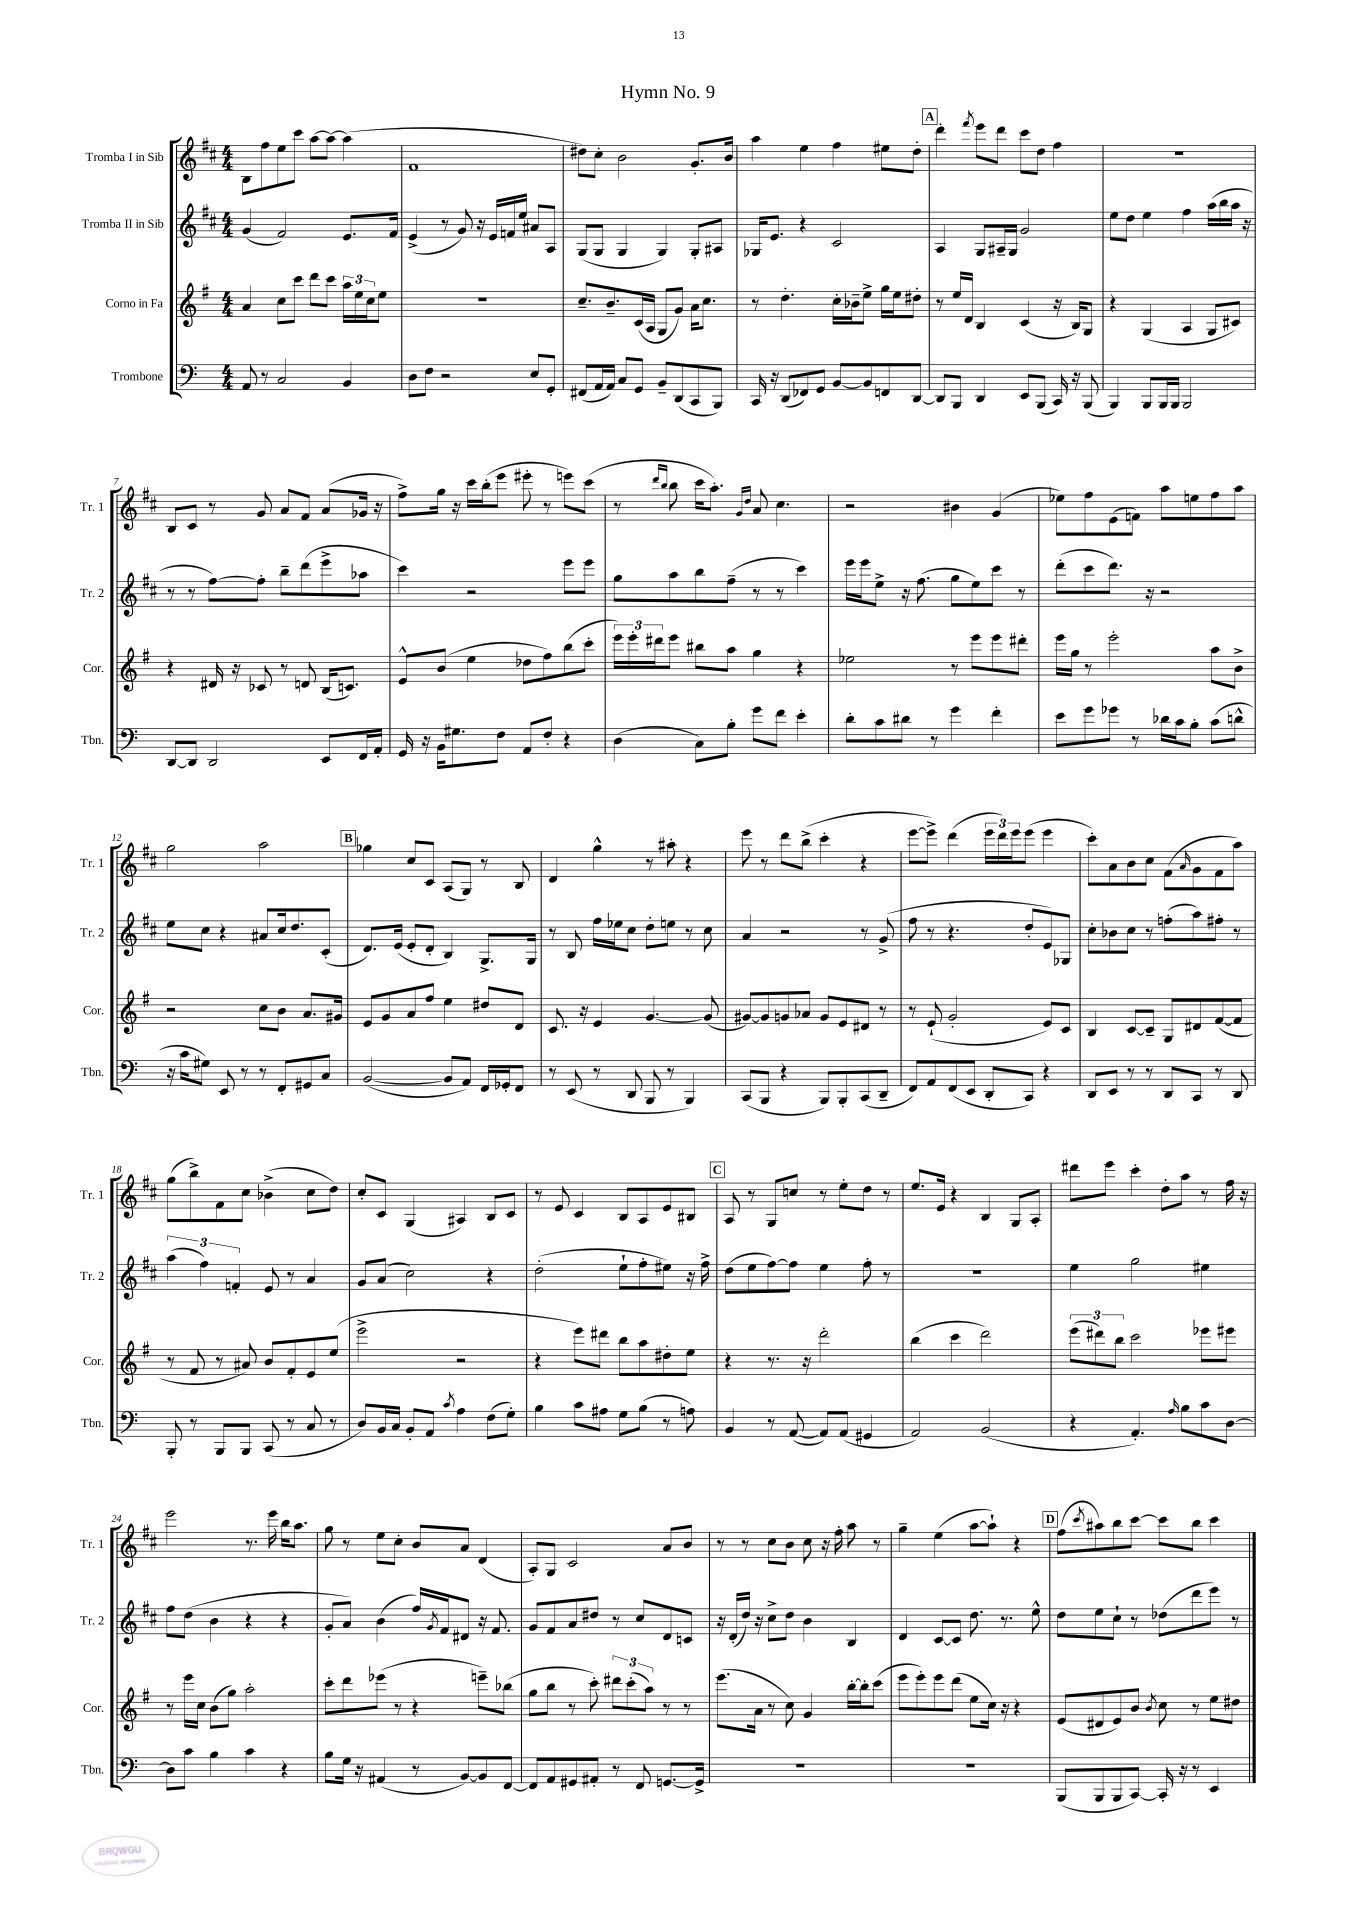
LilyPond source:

\header { title = "Hymn No. 9" }
<<
\new StaffGroup <<
\new Staff = "s0" \with { instrumentName = "Tromba I in Sib" shortInstrumentName = "Tr. 1" } {
    \clef treble \key d \major \numericTimeSignature \time 4/4
    b8 fis''8 e''8 cis'''8 a''8~ a''8~ a''4( |
    fis'1 |
    dis''8) cis''8-. b'2 g'8.-. b'16 |
    a''4 e''4 fis''4 eis''8 d''8-. |
    \mark \markup { \box "A" } d'''4-. \acciaccatura { fis'''8 } e'''8 d'''8 cis'''8 d''8 fis''4 |
    R1 |
    b8 cis'8 r8 g'8 a'8 fis'8 a'8( ges'16 r16 |
    fis''8->) g''16 r16 cis'''16 b''16-.( e'''8 eis'''8-. r8 e'''8) cis'''8( |
    r8 \grace { d'''16 b''16 } b''8 cis'''16 a''8.-.) \grace { g'16 d''16 } a'8 cis''4. |
    r2 bis'4 g'4( |
    ees''8) fis''8 e'8( f'8) a''8 e''8 fis''8 a''8 |
    g''2 a''2 |
    \mark \markup { \box "B" } ges''4 cis''8 cis'8 a8( g8) r8 b8 |
    d'4 g''4-^ r8 ais''8-. r4 |
    e'''8 r8 d'''8 b''8->( cis'''4-. r4 |
    e'''8~ e'''8->) d'''4( \tuplet 3/2 { e'''16 d'''16) e'''16 } e'''8( e'''4 |
    cis'''8-.) a'8 b'8 cis''8 fis'8( \grace { a'16 } g'8 fis'8 a''8) |
    g''8( b''8->) fis'8 cis''8 bes'4->( cis''8 d''8) |
    cis''8-. cis'8 g4( ais4) b8 cis'8 |
    r8 e'8 cis'4 b8 a8 e'8 bis8 |
    \mark \markup { \box "C" } a8 r8 g8 c''8 r8 e''8-. d''8 r8 |
    e''8. e'16 r4 b4 g8 a8-. |
    dis'''8 e'''8 cis'''4-. d''8-. a''8 r8 fis''16 r16 |
    e'''2 r8. e'''16 b''16 a''8. |
    g''8 r8 e''8 cis''8-. b'8 a'8 d'4( |
    a8-.) g8 cis'2 a'8 b'8 |
    r8 r8 cis''8 b'8 cis''8 r16 fis''16-. a''8 r8 |
    g''4-- e''4( a''8~ a''8-!) r4 |
    \mark \markup { \box "D" } fis''8( \acciaccatura { cis'''8 } ais''8) b''8 cis'''8~ cis'''8 b''8 cis'''4 \bar "|." |
}
\new Staff = "s1" \with { instrumentName = "Tromba II in Sib" shortInstrumentName = "Tr. 2" } {
    \clef treble \key d \major \numericTimeSignature \time 4/4
    g'4( fis'2) e'8. fis'16 |
    e'4->( r8 g'8) r16 e'16 f'16 e''16 ais'8 a8 |
    g8( g8 g4 g4) g8-. ais8 |
    ges16 e'8. r4 cis'2 |
    \mark \markup { \box "A" } a4 g8 ais16-- g16 g'2 |
    e''8 d''8 e''4 fis''4 a''16( b''16 a''16 r16 |
    r8 r8 fis''8~) fis''8-. b''8-- d'''8( e'''8-> aes''8 |
    cis'''4) r2 e'''8 e'''8 |
    g''8 a''8 b''8 fis''8--( r8 r8 cis'''4) |
    e'''16 e'''16 e''8-> r16 fis''8.( g''8 e''8) cis'''8 r8 |
    d'''8-.( cis'''8 d'''8.) r16 r2 |
    e''8 cis''8 r4 ais'8 cis''16 d''8. cis'8-.( |
    \mark \markup { \box "B" } d'8.) e'16( e'8-. d'8-. b4) g8.-> g16 |
    r8 b8 fis''16 ees''16 cis''8 d''8-. e''8 r8 cis''8 |
    a'4 r2 r8 g'8->( |
    fis''8 r8 r4. d''8-. e'8) ges8 |
    cis''8-. bes'8 cis''8 r8 f''8-.( a''8) fis''8-. r8 |
    \tuplet 3/2 { a''4( fis''4) f'4-. } e'8 r8 a'4 |
    g'8 a'8( cis''2) r4 |
    d''2-.( e''8-! fis''8-. eis''8) r16 fis''16-> |
    \mark \markup { \box "C" } d''8( e''8 fis''8~) fis''8 e''4 fis''8-. r8 |
    R1 |
    e''4 g''2 eis''4 |
    fis''8 d''8( b'4 r4 r4 |
    g'8-. a'8) b'4( fis''16) \acciaccatura { g'8 } fis'16 dis'8 r16 fis'8. |
    g'8 fis'8 a'8 dis''8 r8 cis''8 d'8 c'8 |
    r16 d'16-.( d''16) r16 cis''8-> d''8 b'4 b4 |
    d'4 cis'8~ cis'8 d''8. r8. e''8-^ |
    \mark \markup { \box "D" } d''8 e''8 cis''8-! r8 des''8( d'''8 e'''8) r8 \bar "|." |
}
\new Staff = "s2" \with { instrumentName = "Corno in Fa" shortInstrumentName = "Cor." } {
    \clef treble \key g \major \numericTimeSignature \time 4/4
    a'4 c''8 c'''8 d'''8 c'''8 \tuplet 3/2 { a''16 e''16 c''16 } e''8 |
    R1 |
    c''8.-- b'8.-- c'16( a16 g8 g'8) a'16 c''8. |
    r8 d''4.-. c''16-. bes'16-- e''8-> g''16 e''16 dis''8-. |
    \mark \markup { \box "A" } r8 e''16 d'16 b4 c'4( r16 b16) g8 |
    r4 g4( a4 g8 cis'8) |
    r4 dis'16 r16 ces'8 r8 d'8 b16( c'8.) |
    e'8-^ b'8( e''4 des''8 fis''8) b''8( c'''8-. |
    \tuplet 3/2 { e'''16) e'''16-. dis'''16 } e'''8 bis''8 a''8 g''4 r4 |
    ees''2 r8 e'''8 e'''8 dis'''8-. |
    e'''16 g''16 r8 e'''2-. a''8 b'8-> |
    r2 c''8 b'8 a'8. gis'16 |
    \mark \markup { \box "B" } e'8 g'8 a'8 fis''8 e''4 dis''8 d'8 |
    c'8. r16 e'4 g'4.~ g'8( |
    gis'8~) gis'8 g'8 aes'8 g'8 e'8 dis'8 r8 |
    r8 e'8-!( g'2-. e'8) c'8 |
    b4 c'8~ c'8-- g8 dis'8 fis'8~( fis'8 |
    r8 fis'8 r8 ais'8) b'8 fis'8-. e'8 e''8( |
    e'''2-> r2 |
    r4 e'''8) dis'''8 b''8 a''8 dis''8-. e''8 |
    \mark \markup { \box "C" } r4 r8. r16 d'''2-. |
    b''4( c'''4 d'''2) |
    \tuplet 3/2 { e'''8( dis'''8) b''8 } c'''2 ees'''8 eis'''8 |
    r8 e'''16 c''16 b'8( g''8) a''2-. |
    c'''8-. d'''8 ees'''8( r8 r4 e'''8--) bes''8( |
    g''8 b''8 r8 c'''8-.) \tuplet 3/2 { dis'''8 c'''8-.( a''8) } r8 r8 |
    e'''8.( a'16 r8 c''8) g'4 b''16~-. b''16-. c'''8( |
    e'''8 e'''8-.) e'''8 d'''8( e''8 c''16) r16 r4 |
    \mark \markup { \box "D" } e'8( dis'8 e'8) b'8 \acciaccatura { b'8 } c''8 r8 e''8 dis''8 \bar "|." |
}
\new Staff = "s3" \with { instrumentName = "Trombone" shortInstrumentName = "Tbn." } {
    \clef bass \key c \major \numericTimeSignature \time 4/4
    a,8 r8 c2 b,4 |
    d8 f8 r2 e8 g,8-. |
    fis,8( a,16 a,16) c8 g,8 b,8-- d,8( c,8 b,,8) |
    c,16 r16 d,8( fes,8) g,8 b,8~ b,8 f,8 d,8~ |
    \mark \markup { \box "A" } d,8 b,,8 d,4 e,8 b,,8( c,16) r16 b,,8( |
    b,,4) b,,8 b,,16 b,,16 b,,2 |
    d,8~ d,8 d,2 e,8 f,16 a,16-. |
    g,16 r16 b,16 gis8. f8 a,8 f8-. r4 |
    d4( c8) b8-. g'8 f'8 e'4-. |
    d'8-. c'8 dis'8 r8 g'4 f'4-. |
    e'8 g'8 ges'8 r8 des'16 c'16 b8-. c'8( d'8-^ |
    r16 c'16 gis8) e,8 r8 r8 f,8-. gis,8 c8 |
    \mark \markup { \box "B" } b,2~( b,8 a,8) f,16 ges,16-. f,8 |
    r8 e,8( r8 d,8 b,,8 r8 b,,4) |
    c,8( b,,8 r4 b,,8) b,,8-. c,8( d,8-- |
    f,8) a,8 f,8( e,8 d,8-. c,8) r4 |
    d,8 e,8 r8 r8 d,8 c,8 r8 d,8 |
    b,,8-. r8 b,,8 b,,8 c,8( r8 c8 r8 |
    d8) b,16 c16 b,8-. a,8 \acciaccatura { c'8 } a4 f8( g8-.) |
    b4 c'8 ais8 g8 b8( r8 a8) |
    \mark \markup { \box "C" } b,4 r8 a,8~( a,8) a,8( gis,4 |
    a,2) b,2( |
    r4 a,4.-.) \grace { a16 } b8 c'8 d8~ |
    d8 c'8 b4 c'4 r4 |
    b8 g16 r16 ais,4( r8 b,8~) b,8 f,8~ |
    f,8 a,8 gis,8 ais,8-. r8 f,8 g,8.~ g,16-> |
    R1 |
    R1 |
    \mark \markup { \box "D" } b,,8( b,,8 b,,8 c,8~) c,16-. r16 r8 e,4 \bar "|." |
}
>>
>>
